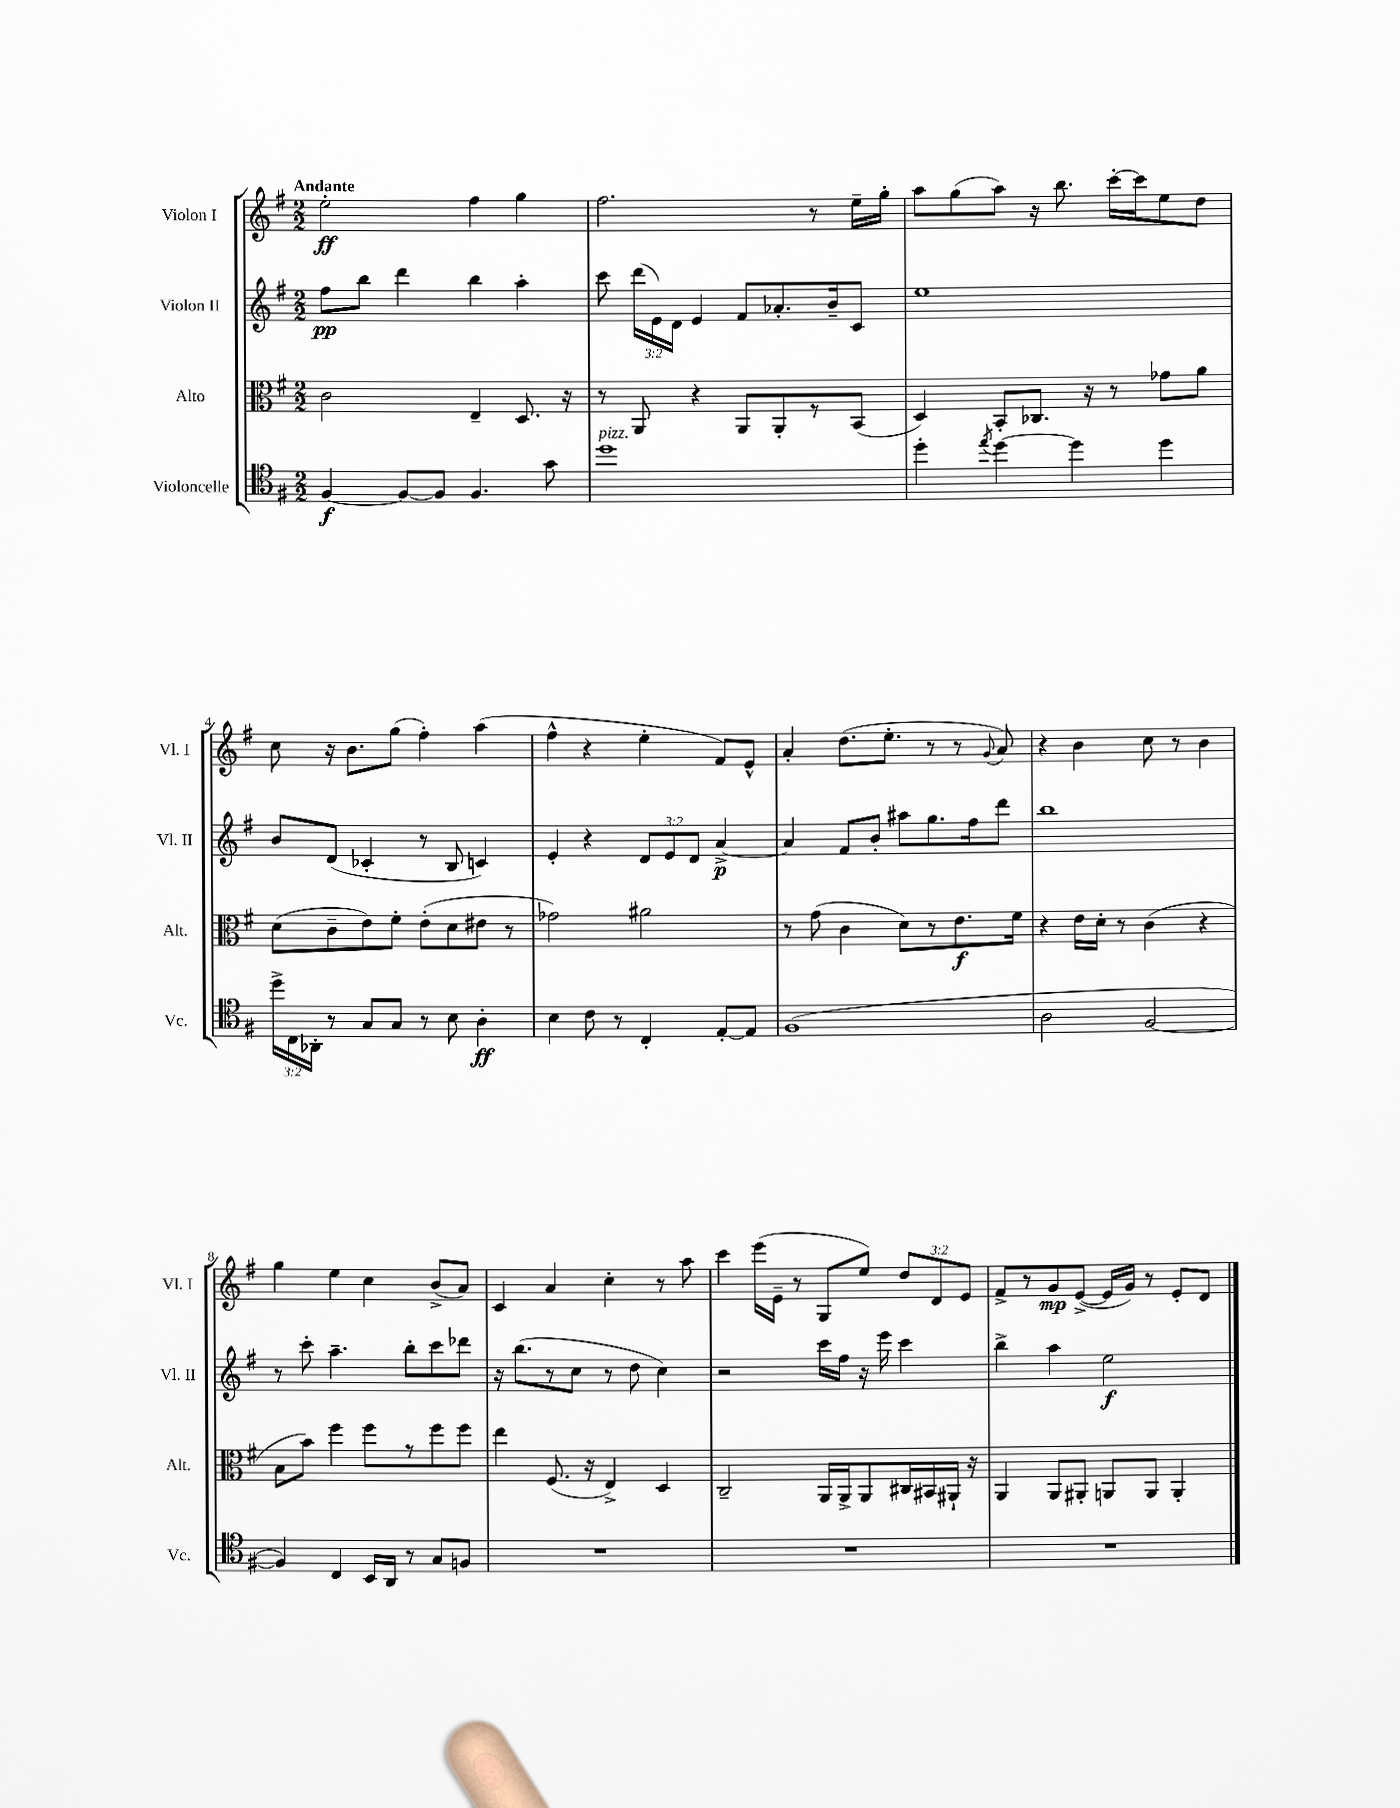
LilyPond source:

<<
\new StaffGroup <<
\new Staff = "s0" \with { instrumentName = "Violon I" shortInstrumentName = "Vl. I" } {
    \clef treble \key g \major \numericTimeSignature \time 2/2 \override Staff.TupletNumber.text = #tuplet-number::calc-fraction-text \tempo "Andante"
    \autoBeamOff e''2-.\ff fis''4 g''4 |
    fis''2. r8 e''16[-- g''16]-. |
    a''8[ g''8( a''8]) r16 b''8. c'''16[~-. c'''16 e''8 d''8] |
    c''8 r16 b'8.[ g''8]( fis''4-.) a''4( |
    fis''4-^ r4 e''4-. fis'8[) e'8]-^ |
    a'4-. d''8.[( e''8.]-. r8 r8 \appoggiatura { g'8 } a'8) |
    r4 b'4 c''8 r8 b'4 |
    g''4 e''4 c''4 b'8[->( a'8]) |
    c'4 a'4 c''4-. r8 a''8 |
    c'''4 e'''16[( e'16]-- r8 g8[ e''8]) \tuplet 3/2 { d''8[ d'8 e'8] } |
    fis'8[-> r8 g'8\mp e'8]~->( e'16[ g'16]) r8 e'8[-. d'8] \bar "|." |
}
\new Staff = "s1" \with { instrumentName = "Violon II" shortInstrumentName = "Vl. II" } {
    \clef treble \key g \major \numericTimeSignature \time 2/2 \override Staff.TupletNumber.text = #tuplet-number::calc-fraction-text
    \autoBeamOff fis''8[\pp b''8] d'''4 b''4 a''4-. |
    c'''8 \tuplet 3/2 { d'''16[( e'16) d'16] } e'4 fis'8[ aes'8.-. b'16-- c'8] |
    e''1 |
    b'8[ d'8]( ces'4-. r8 b8 c'4) |
    e'4-. r4 \tuplet 3/2 { d'8[ e'8 d'8] } a'4~->\p |
    a'4 fis'8[ b'8]-. ais''8[ g''8. fis''16 d'''8] |
    b''1 |
    r8 c'''8-. a''4.-- b''8[-. c'''8 des'''8] |
    r16 b''8.[( r8 c''8] r8 d''8 c''4) |
    r2 c'''16[ fis''16] r16 e'''16 c'''4 |
    b''4-> a''4 e''2\f \bar "|." |
}
\new Staff = "s2" \with { instrumentName = "Alto" shortInstrumentName = "Alt." } {
    \clef alto \key g \major \numericTimeSignature \time 2/2
    \autoBeamOff c'2 e4-- d8. r16 |
    r8 a,8 r4 a,8[ a,8-. r8 b,8]( |
    d4) b,8[-. ces8.] r16 r8 ges'8[ a'8] |
    d'8[( c'8-- e'8) fis'8]-. e'8[-.( d'8 eis'8] r8 |
    ges'2) ais'2 |
    r8 g'8( c'4 d'8[) r8 e'8.\f fis'16] |
    r4 e'16[ d'16]-. r8 c'4( r4 |
    b8[ b'8]) fis''4 fis''8[ r8 fis''8 fis''8] |
    e''4 fis8.( r16 e4->) d4 |
    c2-- a,16[ a,16-> a,8 cis16 bis,16 ais,16]-! r16 |
    a,4 a,8[ ais,8]-. a,8[ a,8] a,4-. \bar "|." |
}
\new Staff = "s3" \with { instrumentName = "Violoncelle" shortInstrumentName = "Vc." } {
    \clef tenor \key g \major \numericTimeSignature \time 2/2 \override Staff.TupletNumber.text = #tuplet-number::calc-fraction-text
    \autoBeamOff fis4~\f fis8[~ fis8] fis4. g'8 |
    d''1^\markup { \italic "pizz." } |
    d''4-. \acciaccatura { e''8 } d''4~ d''4 d''4 |
    \tuplet 3/2 { d''16[-> c16 aes,16]-. } r8 g8[ g8] r8 b8 a4-.\ff |
    b4 c'8 r8 c4-. e8[~-. e8] |
    fis1( |
    a2 fis2~ |
    fis4) c4 b,16[ a,16] r8 g8[ f8] |
    R1 |
    R1 |
    R1 \bar "|." |
}
>>
>>
